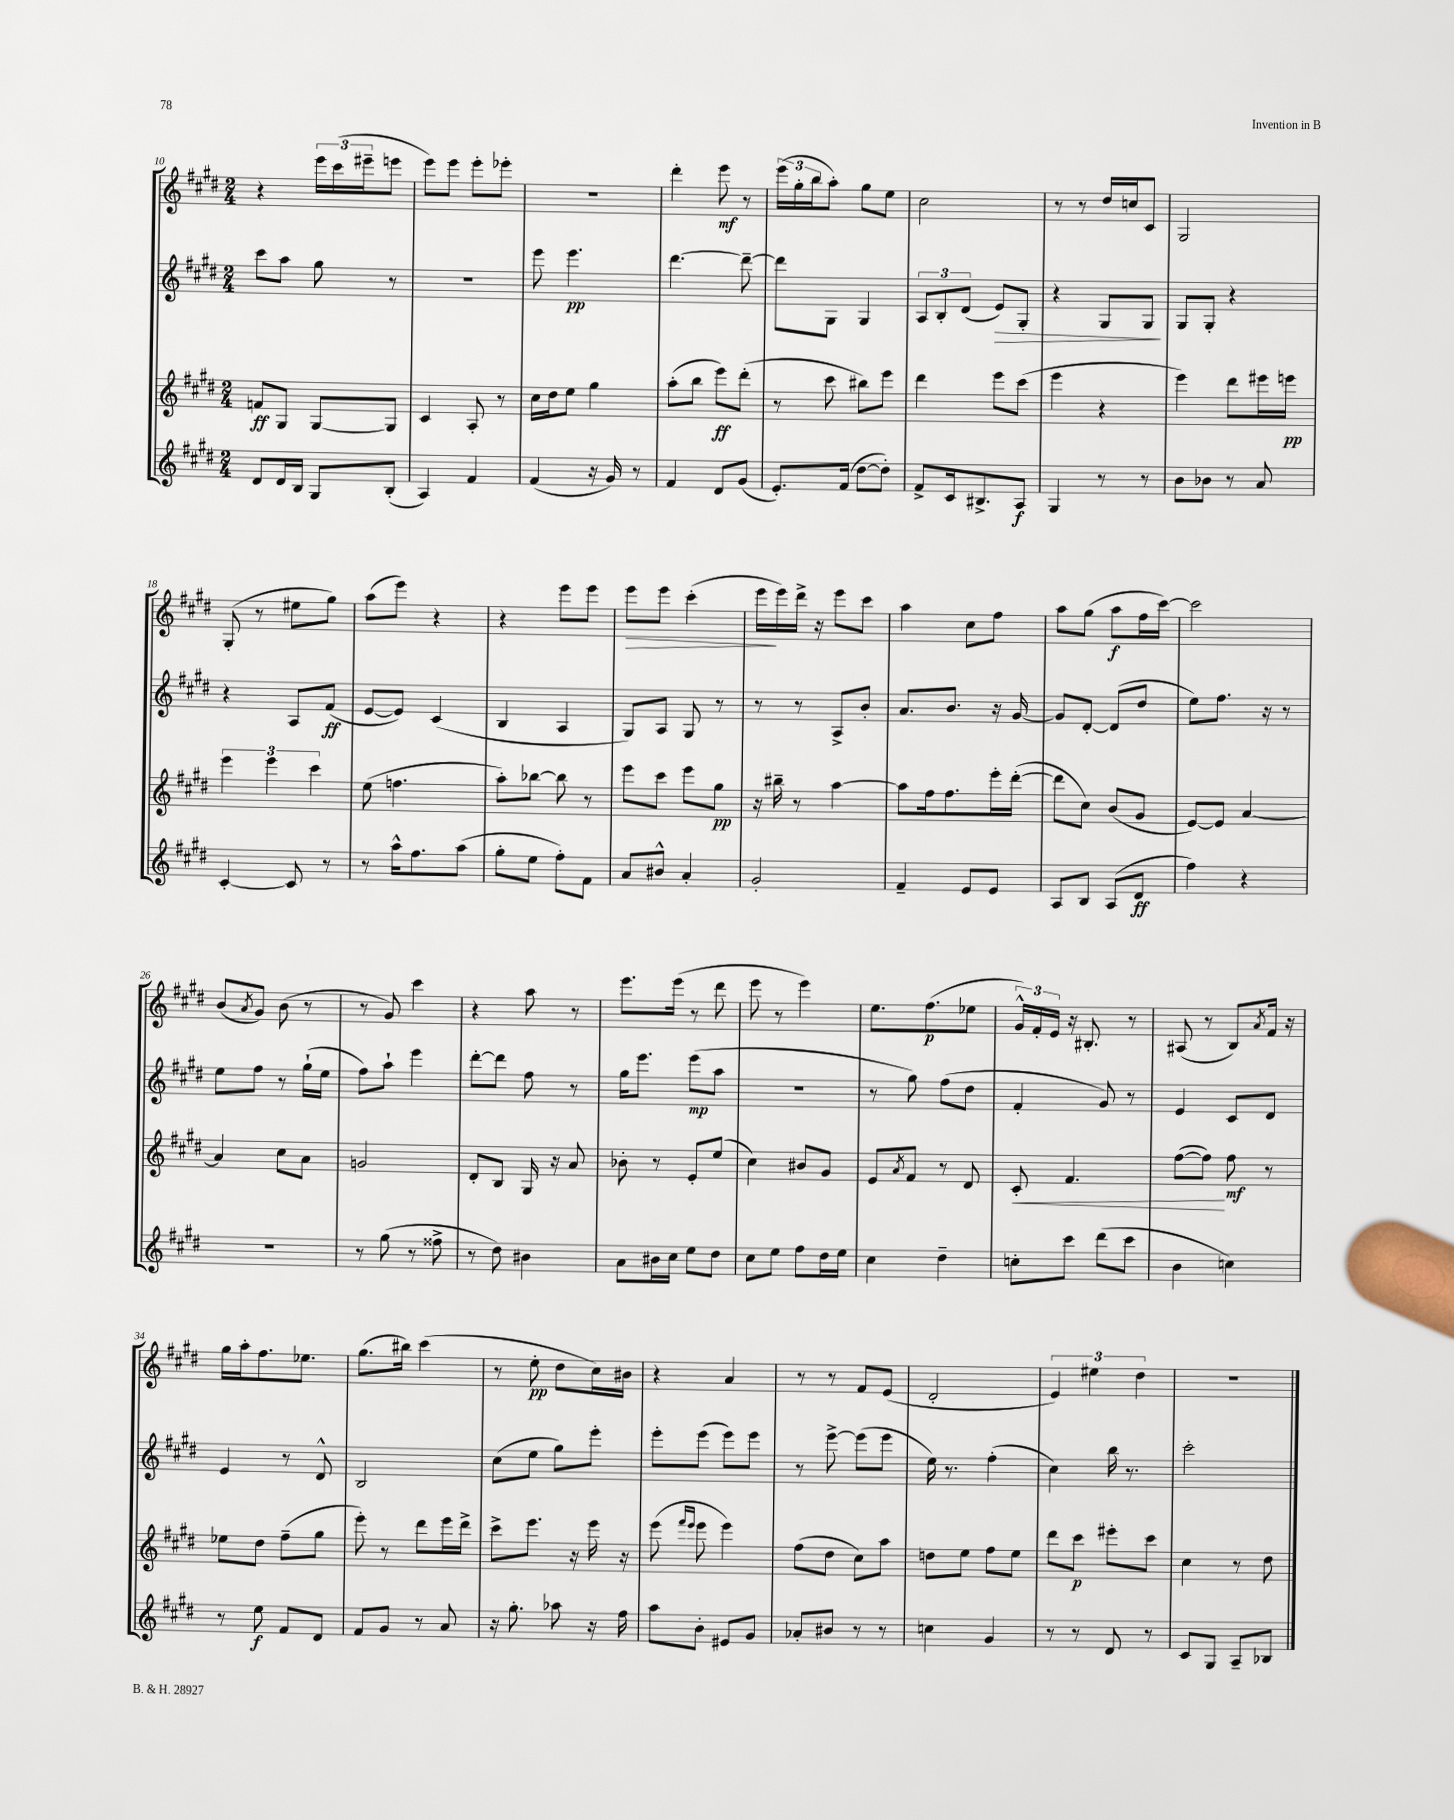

**kern	**kern	**kern	**kern
*staff4	*staff3	*staff2	*staff1
*clefG2	*clefG2	*clefG2	*clefG2
*k[f#c#g#d#]	*k[f#c#g#d#]	*k[f#c#g#d#]	*k[f#c#g#d#]
*M2/4	*M2/4	*M2/4	*M2/4
8d#/L	8f/L	8ccc#\L	4r
16d#/L	8G#/J	8aa\J	.
16B/JJ	.	.	.
8G#/L	[8G#/L	8gg#\	24eee\LL
.	.	.	(24ccc#\
.	.	.	24eee#~\J
(8B'/J	8G#/]J	8r	8eee\J
=	=	=	=
4A/)	4c#/	2r	8eee\L)
.	.	.	8eee\J
4f#/	8A'/	.	8eee'\L
.	8r	.	8eee-'\J
=	=	=	=
(4f#/	16cc#\LL	8eee\	2r
.	16dd#\J	.	.
.	8ee\J	4.eee\	.
16r	4gg#\	.	.
16g#/)	.	.	.
8r	.	.	.
=	=	=	=
4f#/	(8aa'\L	[4.ddd#\	4ddd#'\
.	8bb\J	.	.
8d#/L	8eee\L)	.	8eee\
(8g#/J	(8ddd#'\J	8ddd#~\_	8r
=	=	=	=
8.e'/L)	8r	8ddd#\]L	(24eee\LL
.	.	.	24gg#'\
.	.	.	24bb\J
.	8ccc#\	8G#\J	8aa'\J)
(16f#/Jk	.	.	.
[8dd#\L	8bb#\L)	4G#/	8gg#\L
8dd#'\]J)	8eee\J	.	8ee\J
=	=	=	=
8f#^/L	4ddd#\	12A/L	2cc#\
.	.	12B'/	.
16c#/k	.	.	.
.	.	(12d#/J	.
8.B#^/	.	.	.
.	8eee\L	8e/L)	.
8A/J	(8ccc#\J	8G#'/J	.
=	=	=	=
4G#/	4eee\	4r	8r
.	.	.	8r
8r	4r	8G#/L	16dd#/LL
.	.	.	16cc/J
8r	.	8G#/J	8c#/J
=	=	=	=
8b\L	4eee\)	8G#/L	2G#/
8b-\J	.	8G#'/J	.
8r	8ddd#\L	4r	.
8a/	16eee#\L	.	.
.	16eee\JJ	.	.
=	=	=	=
[4c#'/	6eee\	4r	(8G#'/
.	.	.	8r
.	6eee\	.	.
8c#/]	.	8A/L	8ee#\L
.	6ccc#\	.	.
8r	.	(8f#/J	8gg#\J)
=	=	=	=
8r	(8ee\	[8e/L	(8aa\L
16aa^^\LK	4.ff\	8e/]J)	8eee\J)
8.ff#\	.	.	.
.	.	(4c#/	4r
(8aa\J	.	.	.
=	=	=	=
8gg#'\L	8aa'\L)	4B/	4r
8ee\J	[8bb-\J	.	.
8ff#'\L)	8bb-\]	4A/	8eee\L
8f#\J	8r	.	8eee\J
=	=	=	=
8a/L	8eee\L	8G#/L)	8eee\L
8b#^^/J	8ccc#\J	8A/J	8eee\J
4a'/	8eee\L	8G#/	(4ccc#'\
.	8gg#\J	8r	.
=	=	=	=
2g#'/	16r	8r	16eee\LL
.	16bb#~\	.	16eee\)
.	8r	8r	16ddd#^\JJ
.	.	.	16r
.	[4aa\	8A^/L	8eee\L
.	.	8b'/J	8ccc#\J
=	=	=	=
4f#~/	8aa\]L	8.a/L	4aa\
.	16ff#\k	.	.
.	8.ff#\	8.b/J	.
8e/L	.	.	8cc#\L
8e/J	16eee'\L	16r	8ff#\J
.	([16ddd#'\JJ	[16g#/	.
=	=	=	=
8A/L	8ddd#\]L	8g#/]L	8aa\L
8B/J	8cc#\J)	[8d#'/J	(8gg#\J
(8A/L	(8b/L	(8d#/]L	8aa\L
8d#/J	8g#/J	8dd#/J	16ff#\L
.	.	.	[16ccc#\JJ)
=	=	=	=
4ff#\)	[8e/L)	8ee\L)	2ccc#\]
.	8e/]J	8.ff#\J	.
4r	[4a/	.	.
.	.	16r	.
.	.	8r	.
=	=	=	=
2r	4a/]	8ee\L	(8b/L
.	.	.	8qa/
.	.	8ff#\J	8g#/J)
.	8cc#\L	8r	(8b\
.	8a\J	(16gg#`\LL	8r
.	.	16ee\JJ	.
=	=	=	=
8r	2g/	8ff#\L)	8r
(8gg#\	.	8aa`\J	8g#/)
8r	.	4eee\	4ccc#\
8ff##^\	.	.	.
=	=	=	=
8r	8d#'/L	[8ddd#'\L	4r
8dd#\)	8B/J	8ddd#\]J	.
4b#\	16G#/	8ff#\	8aa\
.	16r	.	.
.	8a/	8r	8r
=	=	=	=
8a\L	8b-'\	16gg#\LK	8.eee\L
.	.	8.eee\J	.
16b#\L	8r	.	.
16cc#\JJ	.	.	(16eee\Jk
8ee\L	8e'/L	(8eee\L	8r
8dd#\J	(8ee/J	8aa\J	8ddd#\
=	=	=	=
8cc#\L	4cc#\)	2r	8eee\
8ee\J	.	.	8r
8ff#\L	8b#/L	.	4eee\)
16dd#\L	8g#/J	.	.
16ee\JJ	.	.	.
=	=	=	=
4cc#\	8e/L	8r	8.ee\L
.	8qa/	.	.
.	8f#/J	8gg#\)	.
.	.	.	(8.ff#\
4dd#~\	8r	(8ff#\L	.
.	8d#/	8dd#\J	8ee-\J
=	=	=	=
8cc'\L	8c#'/	4f#'/	24g#^^/LL)
.	.	.	24f#'/
.	.	.	24e/JJ
8ccc#\J	4.f#/	.	16r
.	.	.	8.B#'/
(8ddd#\L	.	8g#/)	.
8ccc#\J	.	8r	8r
=	=	=	=
4b\	([8ff#\L	4e/	(8A#/
.	8ff#\]J)	.	8r
4cc\)	8ff#\	8c#/L	8B/L)
.	.	.	8qa/
.	8r	8d#/J	16f#/Jk
.	.	.	16r
=	=	=	=
8r	8ee-\L	4e/	16gg#\LL
.	.	.	16aa'\J
8ee\	8dd#\J	.	8.ff#\
8f#/L	(8ff#~\L	8r	.
.	.	.	8.ee-\J
8d#/J	8gg#\J	8d#^^/	.
=	=	=	=
8f#/L	8eee'\)	2B/	(8.gg#\L
8g#/J	8r	.	.
.	.	.	16bb#\Jk)
8r	8ddd#\L	.	(4ccc#\
8a/	16eee\L	.	.
.	16ddd#^\JJ	.	.
=	=	=	=
16r	8ccc#^\L	(8cc#\L	8r
8.gg#'\	.	.	.
.	8.eee\J	8ee\J	8ee'\
8aa-\	.	8gg#\L)	8dd#\L
.	16r	.	.
16r	16eee\	8eee'\J	16cc#\L)
16ff#\	16r	.	16b#\JJ
=	=	=	=
8aa\L	(8eee\	8eee'\L	4r
.	16qqfff#/LL	.	.
.	16qqeee/JJ	.	.
8b'\J	8eee\	(8eee\J	.
8e#/L	4eee\)	8eee\L)	4a/
8g#/J	.	8eee\J	.
=	=	=	=
8a-'/L	(8ff#\L	8r	8r
8b#/J	8dd#\J	[8eee^\	8r
8r	8cc#\L)	(8eee\]L	8f#/L
8r	8aa\J	8eee\J	(8e/J
=	=	=	=
4cc\	8dd\L	16ee\)	2d#'/
.	.	8.r	.
.	8ee\J	.	.
4g#/	8ff#\L	(4ff#'\	.
.	8ee\J	.	.
=	=	=	=
8r	8ddd#\L	4cc#\)	6e/)
8r	8ccc#\J	.	.
.	.	.	6ee#\
8d#/	8eee#'\L	16bb\	.
.	.	8.r	.
.	.	.	6dd#\
8r	8ccc#\J	.	.
=	=	=	=
8c#/L	4cc#\	2ccc#'\	2r
8G#/J	.	.	.
8A~/L	8r	.	.
8B-/J	8dd#\	.	.
==	==	==	==
*-	*-	*-	*-
